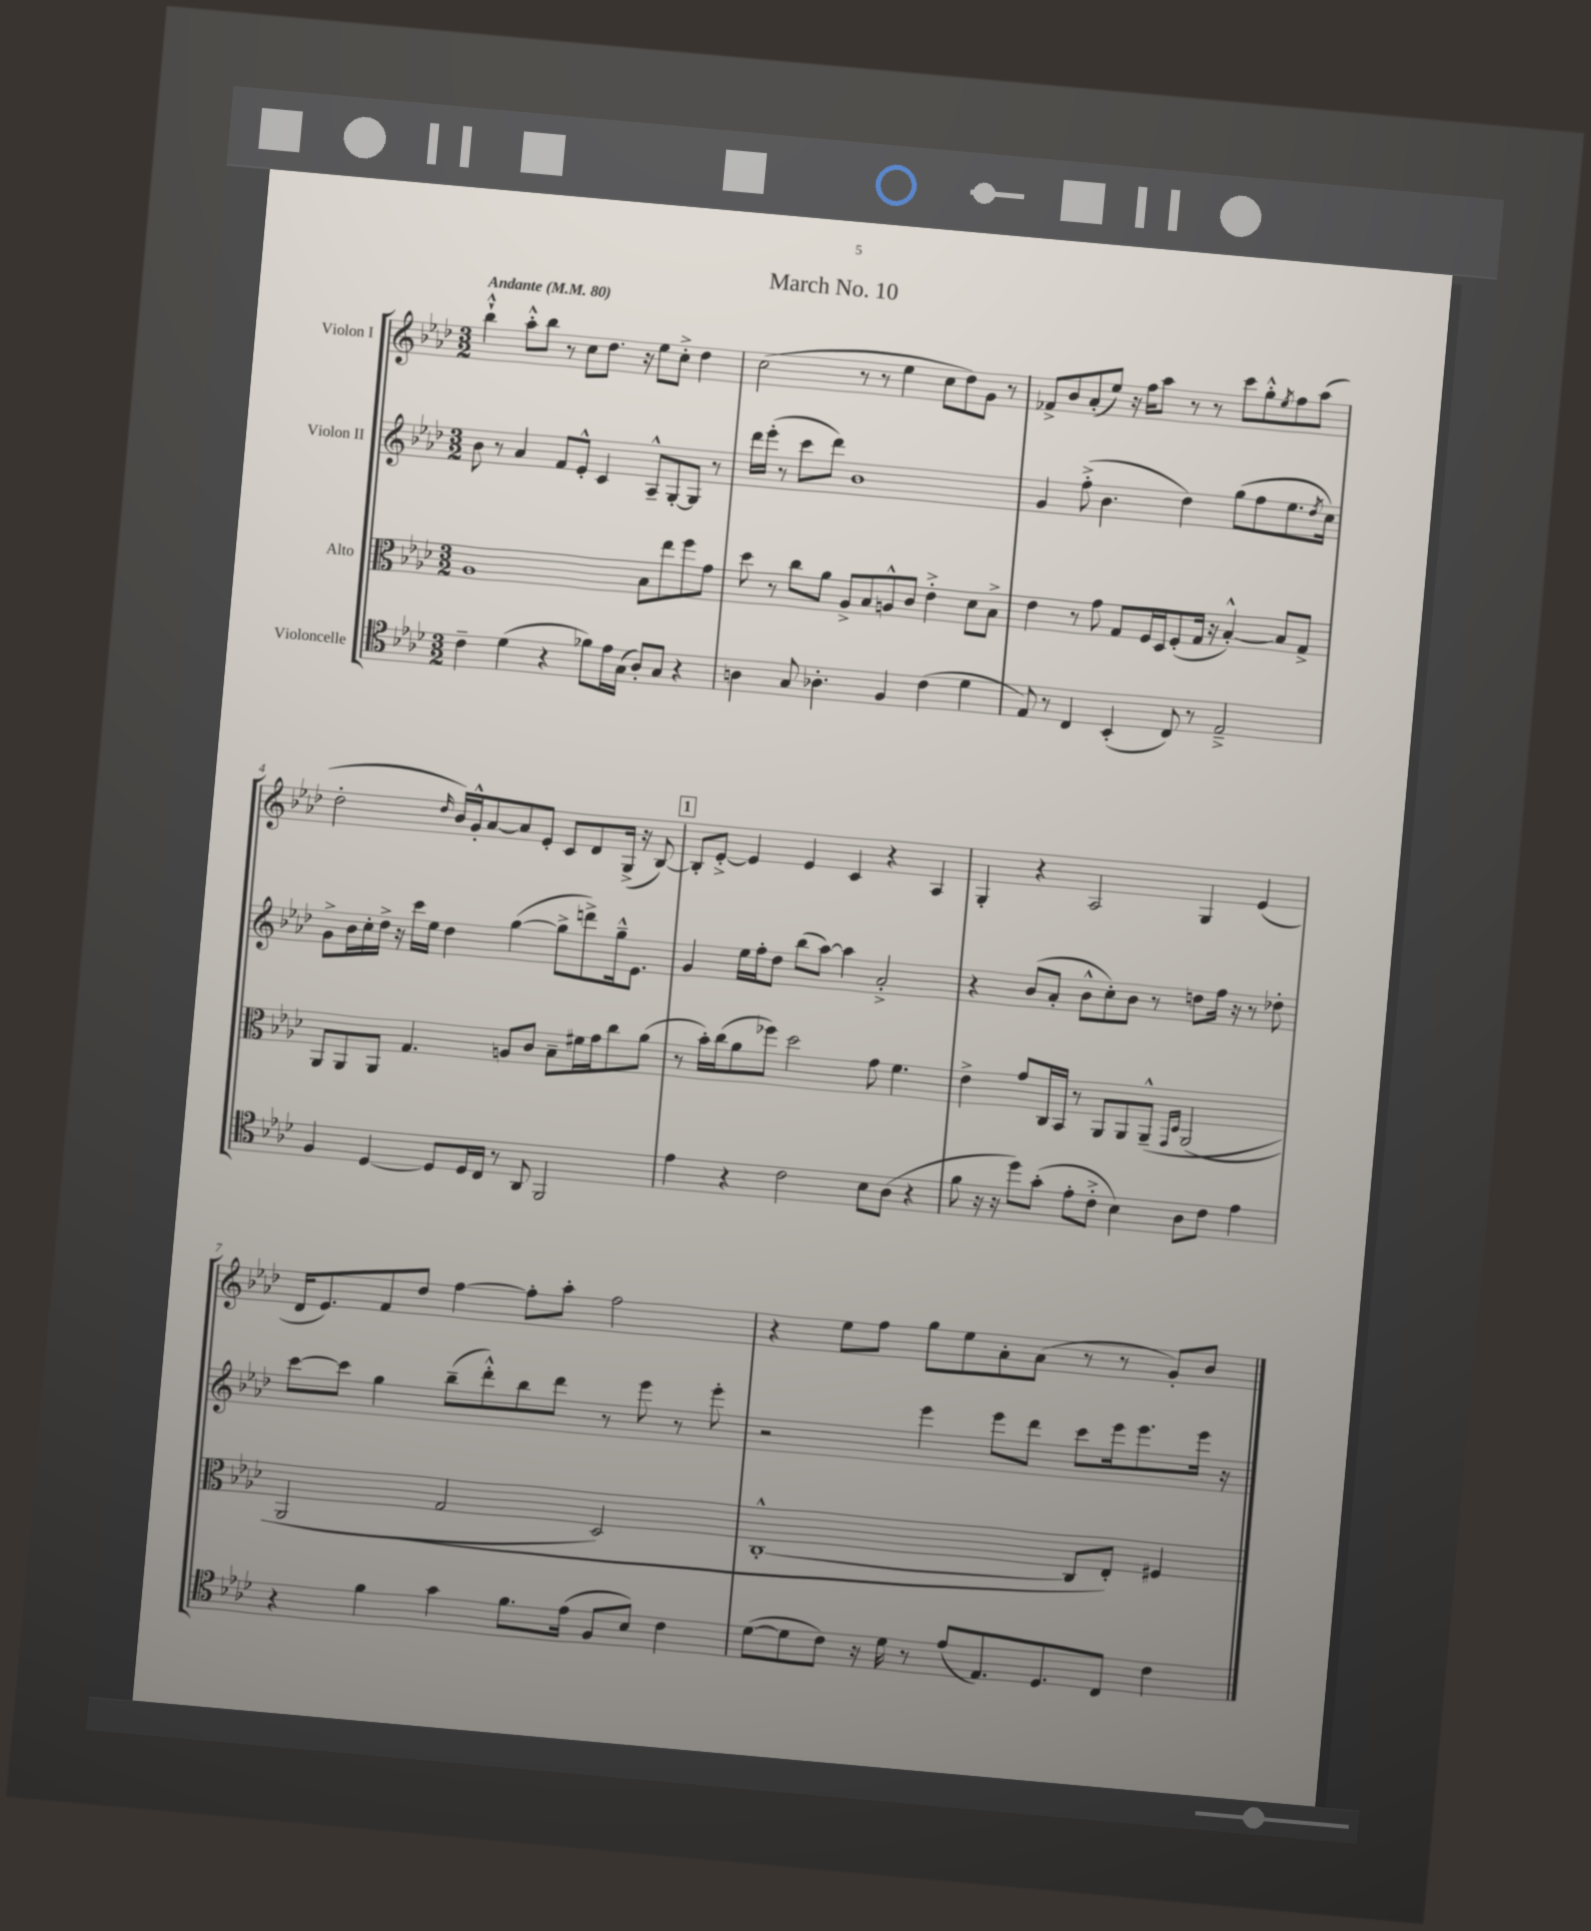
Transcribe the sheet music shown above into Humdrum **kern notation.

**kern	**kern	**kern	**kern
*staff4	*staff3	*staff2	*staff1
*clefC4	*clefC3	*clefG2	*clefG2
*k[b-e-a-d-]	*k[b-e-a-d-]	*k[b-e-a-d-]	*k[b-e-a-d-]
*M3/2	*M3/2	*M3/2	*M3/2
*MM80	*MM80	*MM80	*MM80
4c~	1A-	8b-	4bb-`^^
.	.	8r	.
(4d-	.	4a-	8aa-'^^
.	.	.	8bb-
4r	.	8f	8r
.	.	8e-'^^	8cc
8f-)	.	4c	8.dd-
16e-	.	.	.
(16G	.	.	16r
8A-')	8B-	8A-~^^	8ee-
8G	8ee-	[8G'	8cc'^
4r	8ff	8G]	4dd-
.	8g	8r	.
=	=	=	=
4A	8dd-	16ddd-	(2cc
.	.	(16eee-'	.
.	8r	8r	.
8G	8cc	8ccc	.
4.A-'	8a-	8ddd-)	.
.	8A-^	1b-	8r
.	8B-	.	8r
4F	8A^^	.	4ee-
.	8c	.	.
(4c	4e-'^	.	8cc
.	.	.	8dd-)
4d-	8d-	.	8g
.	8B-^	.	8r
=	=	=	=
8E-)	4e-	4g	8f-^
8r	.	.	8b-
4C	8r	(8ff'^	(8a-'
.	8g	4.b-	8ee-)
(4BB-'	8G	.	16r
.	.	.	16ff
.	16F	.	8aa-
.	16D-	.	.
8C)	(8F'	4dd-)	8r
8r	16G	.	8r
.	16r	.	.
2E-~^	[4B-'^^)	(8gg	8ccc
.	.	8ff	8gg'^^
.	.	.	8qee-
.	8B-]	8.ee-	8ff
.	8G^	.	(8aa-
.	.	8qdd-	.
.	.	16cc)	.
=	=	=	=
4F	8AA-	8g^	2dd-'
.	8AA-	16b-	.
.	.	16cc'	.
[4D-	8AA-	16dd-^	.
.	.	16r	.
.	4.G	16ccc	.
.	.	16ee-	.
.	.	.	16qqdd-
8D-]	.	4dd-	16b-)
.	.	.	16g'^^
16D-	.	.	[8a-
16C	.	.	.
8r	8A	([4gg	8a-]
8AA-	8c	.	8e-'
2FF	8B-~	8gg^]	8c
.	16f#	8ddd^)	8d-
.	16g	.	.
.	8cc	16gg~^^	(16G^
.	.	8.e-	16r
.	(8a-	.	[8B-)
=	=	=	=
4e-	8r	4g	8B-']
.	16b-')	.	[8e-'^
.	(16cc	.	.
4r	8a-	16ee-	4e-]
.	.	16ff'	.
.	8ff-)	8dd-	.
2c	2dd-	(8bb-	4e-
.	.	[8aa-)	.
.	.	4aa-]	4c
8B-	8g	2a-'^	4r
(8A-	4.f	.	.
4r	.	.	4A-
=	=	=	=
8f	4e-^	4r	4G'
16r	.	.	.
16r	.	.	.
8dd-)	8g	(8b-	4r
(8g'	16C	8a-'	.
.	16BB-	.	.
8e-'	8r	8b-^^	2A-
8c'^	8AA-	8cc')	.
4B-)	8AA-	8b-	.
.	&(8AA-~^^	8r	.
.	16qqGG	.	.
.	16qqD-	.	.
8A-	(2AA-	8dd	4G
8c	.	16ff	.
.	.	16r	.
4e-	.	8r	(4e-
.	.	8dd-'	.
=	=	=	=
4r	2AA-	[8ccc	16d-
.	.	.	8.e-)
.	.	8ccc]	.
4f	.	4gg	8f
.	.	.	8dd-
4g	2G	(8bb-~	[4ff
.	.	8ddd-'^^)	.
8.f	.	8bb-	8ff']
.	.	8ddd-	8aa-'
(16e-	.	.	.
8F	2D-)	8r	2ff
8B-)	.	8eee-	.
4c	.	8r	.
.	.	8eee-'	.
=	=	=	=
([8d-	[1C'^^	2r	4r
8d-]	.	.	.
8c)	.	.	8ee-
16r	.	.	8ff
16d-	.	.	.
8r	.	4eee-	8gg
(8e-	.	.	8ee-
8.E-)	.	8eee-	8a-'
.	.	8ddd-	(8a-
8.D-	.	.	.
.	8C]	8ccc	8r
8C	8E-'&)	16eee-	8r
.	.	8.eee-	.
4c	4F#	.	8g')
.	.	16eee-	8b-
.	.	16r	.
==	==	==	==
*-	*-	*-	*-
